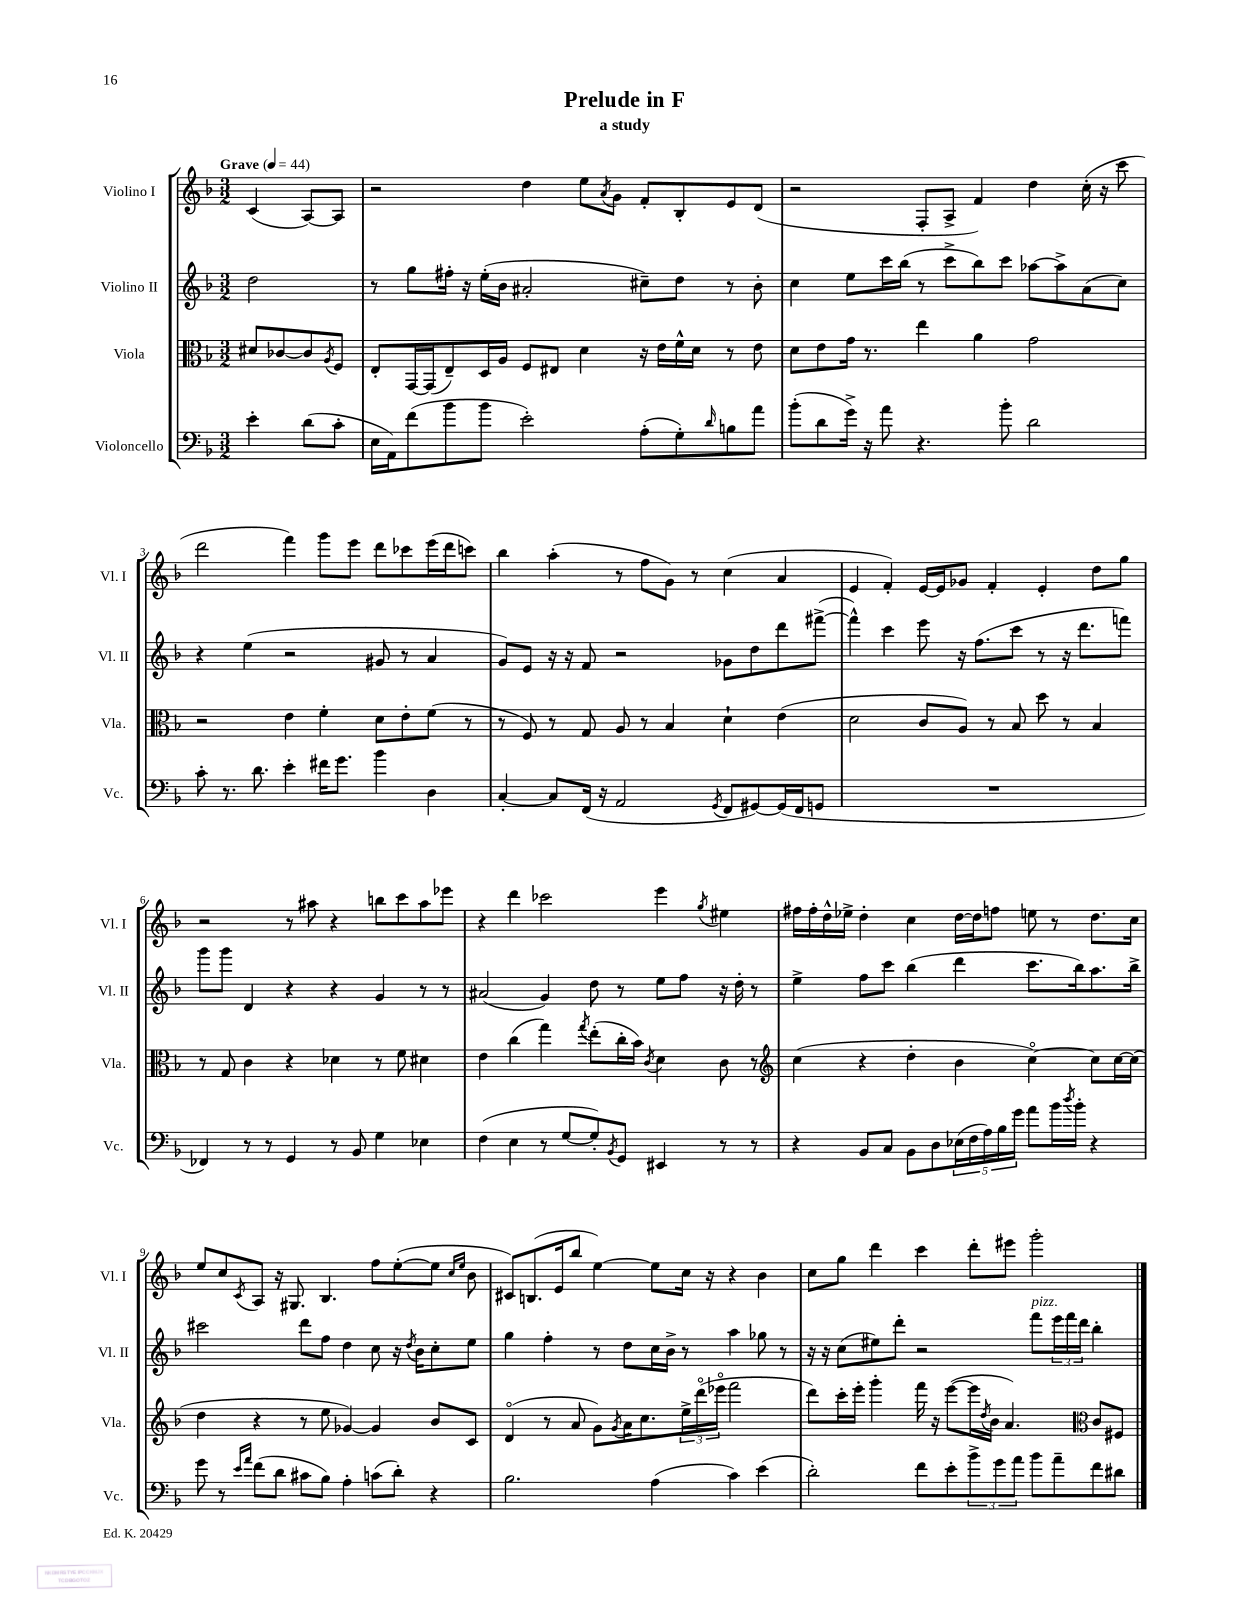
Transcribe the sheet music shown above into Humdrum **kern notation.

**kern	**kern	**kern	**kern
*part4	*part3	*part2	*part1
*staff4	*staff3	*staff2	*staff1
*I"Violoncello	*I"Viola	*I"Violino II	*I"Violino I
*I'Vc.	*I'Vla.	*I'Vl. II	*I'Vl. I
*clefF4	*clefC3	*clefG2	*clefG2
*k[b-]	*k[b-]	*k[b-]	*k[b-]
*M3/2	*M3/2	*M3/2	*M3/2
*MM44	*MM44	*MM44	*MM44
=	=	=	=
!	!	!	!LO:TX:a:B:t=Grave
4e'\	8d#X/L	2dd\	(4c/
.	[8c-X/	.	.
(8d\L	8c-/]	.	[8A/L)
.	8qA/	.	.
8c'\J	8F/J	.	8A/J]
=1	=1	=1	=1
16E\LL	8E'/L	8r	2r
16AA\J)	.	.	.
(8f\	[16GG/L	8gg\L	.
.	(16GG/J]	.	.
8b-\	8E~/)	16ff#X'\Jk	.
.	.	16r	.
8b-\J	16D/L	(16ee'\LL	.
.	16A/JJ	16b-\JJ	.
2e'\)	8F/L	2a#X'/	4dd\
.	8E#X/J	.	.
.	4d\	.	8ee\L
.	.	.	8qa/
.	.	.	8g\J
(8A'\L	16r	8cc#X~\L)	8f'/L
.	16e\LL	.	.
8G'\)	16f^^\	8dd\J	8B-'/
.	16d\JJ	.	.
16qqd/	.	.	.
8Bn\	8r	8r	8e/
8a\J	8e\	8b-'\	(8d/J
=2	=2	=2	=2
(8b-'\L	8d\L	4cc\	2r
8d\	8e\	.	.
16g^\Jk)	16g\Jk	8ee\L	.
16r	8.r	.	.
8a\	.	16ccc\L	.
.	.	(16bb-\JJ	.
4.r	4ee\	8r	8F'/L
.	.	8ccc^\L	8A^/J
.	4a\	8bb-\)	4f/)
8b-'\	.	8ccc\J	.
2d\	2g\	[8aa-X\L	4dd\
.	.	8aa-^\]	.
.	.	(8a\	(16cc'\
.	.	.	16r
.	.	8cc\J)	8ccc\
!!LO:LB:g=z
=3	=3	=3	=3
8c'\	2r	4r	2ddd\
8.r	.	.	.
.	.	(4ee\	.
8.d\	.	.	.
4e'\	4e\	2r	4fff\)
16f#X\KL	4f'\	.	8ggg\L
8.g\J	.	.	.
.	.	.	8eee\J
4b-\	8d\L	8g#X/	8ddd\L
.	8e'\	8r	8ccc-X\
4D\	(8f\J	4a/	(16eee\L
.	.	.	16ddd\J
.	8r	.	8cccn\J)
=4	=4	=4	=4
[4C'/	8r	8g/L)	4bb-\
.	8F/)	8e/J	.
8C/L]	8r	16r	(4aa'\
.	.	16r	.
(16FF/Jk	8G/	8f/	.
16r	.	.	.
2AA/	8A/	2r	8r
.	8r	.	8ff\L
.	4B-/	.	8g\J)
.	.	.	8r
8qGG/	.	.	.
8FF/L	4d`\	8g-X\L	(4cc\
[8GG#X/)	.	8dd\	.
(16GG#/L]	(4e\	8ddd\	4a/
16FF/J	.	.	.
8GGn/J	.	([8fff#X^\J	.
=5	=5	=5	=5
1.r	2d\	4fff#^^\])	4e/
.	.	4ccc\	4f'/)
.	8c/L	8eee\	[16e/LL
.	.	.	16e/J]
.	8A/J)	16r	8g-X/J
.	.	(8.ff\L	.
.	8r	.	4f'/
.	8B-/	8ccc\J	.
.	8dd\	8r	4e'/
.	8r	16r	.
.	.	8.ddd\L	.
.	4B-/	.	8dd\L
.	.	8fffn\J)	8gg\J
!!LO:LB:g=z
=6	=6	=6	=6
4FF-X/)	8r	8ggg\L	2r
.	8G/	8ggg\J	.
8r	4c\	4d/	.
8r	.	.	.
4GG/	4r	4r	8r
.	.	.	8aa#X\
8r	4d-X\	4r	4r
8BB-/	.	.	.
4G\	8r	4g/	8bbn\L
.	8f\	.	8ccc\
4E-X\	4d#X\	8r	8aa#\
.	.	8r	8eee-X\J
=7	=7	=7	=7
(4F\	4e\	(2a#X/	4r
4E\	(4cc\	.	4ddd\
8r	4gg\)	4g/)	2ccc-X\
[8G/L	.	.	.
.	8qgg/	.	.
8G'/])	(8ee'\L	8dd\	.
8qBB-/	.	.	.
8GG/J	16cc'\L	8r	.
.	16b-\JJ)	.	.
.	8qc/	.	.
4EE#X/	4d\	8ee\L	4eee\
.	.	8ff\J	.
.	.	.	8qgg/
8r	8c\	16r	4ee#X\
.	.	16dd'\	.
8r	8r	8r	.
=8	=8	=8	=8
*	*clefG2	*	*
4r	(4cc\	4ee^\	16ff#X\LL
.	.	.	16ff#'\
.	.	.	16dd^^\
.	.	.	16ee-X^\JJ
8BB-/L	4r	8ff\L	4dd'\
8C/J	.	8ccc\J	.
8BB-\L	4dd'\	(4bb-\	4cc\
8D\	.	.	.
(20E-X\L	4b-\	4ddd\	[16dd\LL
20F\	.	.	.
.	.	.	16dd\J]
20A\)	.	.	.
.	.	.	8ffn\J
20B-\	.	.	.
20g\JJ	.	.	.
8a\L	[4cc\)	8.ccc\L	8een\
16b-\L	.	.	8r
8qdd/	.	.	.
16b-'\JJ	.	16bb-\k)	.
4r	8cc\L]	8.aa\	8.dd\L
.	[16cc\L	.	.
.	(16cc\JJ]	16bb-^\Jk	16cc\Jk
!!LO:LB:g=z
=9	=9	=9	=9
8g\	4dd\	2ccc#X\	8ee/L
8r	.	.	8cc/
16qqe/LL	.	.	.
16qqa/JJ	.	.	8qc/
(8f\L	4r	.	8A/J
8d\J	.	.	16r
.	.	.	8.G#X/
8c#X\L	8r	8ddd\L	.
8B-\J)	8ee\	8ff\J	4.B-/
4A'\	[4g-X/)	4dd\	.
(8cn\L	4g-/]	8cc\	8ff\L
8d'\J)	.	16r	([8ee'\
.	.	8qdd/	.
.	.	16b-\KL	.
4r	8b-/L	8cc'\	8ee\J]
.	.	.	16qqcc/LL
.	.	.	16qqee/JJ
.	8c/J	8ee\J	8b-\
=10	=10	=10	=10
2.B-\	(4d/	4gg\	8c#X/L)
.	.	.	(8.Bn/
.	8r	4ff'\	.
.	.	.	16e/k
.	8a/	.	8bb-/J
.	8g\L)	8r	[4ee\)
.	8qg/	.	.
.	16a\K	8dd\L	.
.	8.cc\	.	.
(4A\	.	16cc\L	8ee\L]
.	.	16b-^\JJ	.
.	24ee^\L	8r	16cc\Jk
.	(24ddd\	.	.
.	.	.	16r
.	24eee-X\JJ	.	.
4c\)	2fff\	4aa\	4r
(4e\	.	8gg-X\	4b-\
.	.	8r	.
=11	=11	=11	=11
2d'\)	8ddd\L)	16r	8cc\L
.	.	16r	.
.	16ccc'\L	(8cc\L	8gg\J
.	16eee'\JJ	.	.
.	4ggg'\	8ee#X\)	4ddd\
.	.	8ddd'\J	.
8f\L	16fff\	2r	4ccc\
.	16r	.	.
8e'\	([8eee\L	.	.
12b-^\	16eee\L]	.	8ddd'\L
.	8qdd/	.	.
.	16b-\JJ	.	.
12g\	.	.	.
.	4.a/)	.	8eee#X\J
12a\J	.	.	.
!	!	!LO:TX:a:i:t=pizz.	!
8b-\L	.	8fff\L	2ggg'\
8a~\	.	24eee\L	.
.	.	24fff\	.
.	.	24ddd\JJ	.
*	*clefC3	*	*
8f\	8c/L	4bb-'\	.
8d#X\J	8F#X/J	.	.
==	==	==	==
*-	*-	*-	*-
